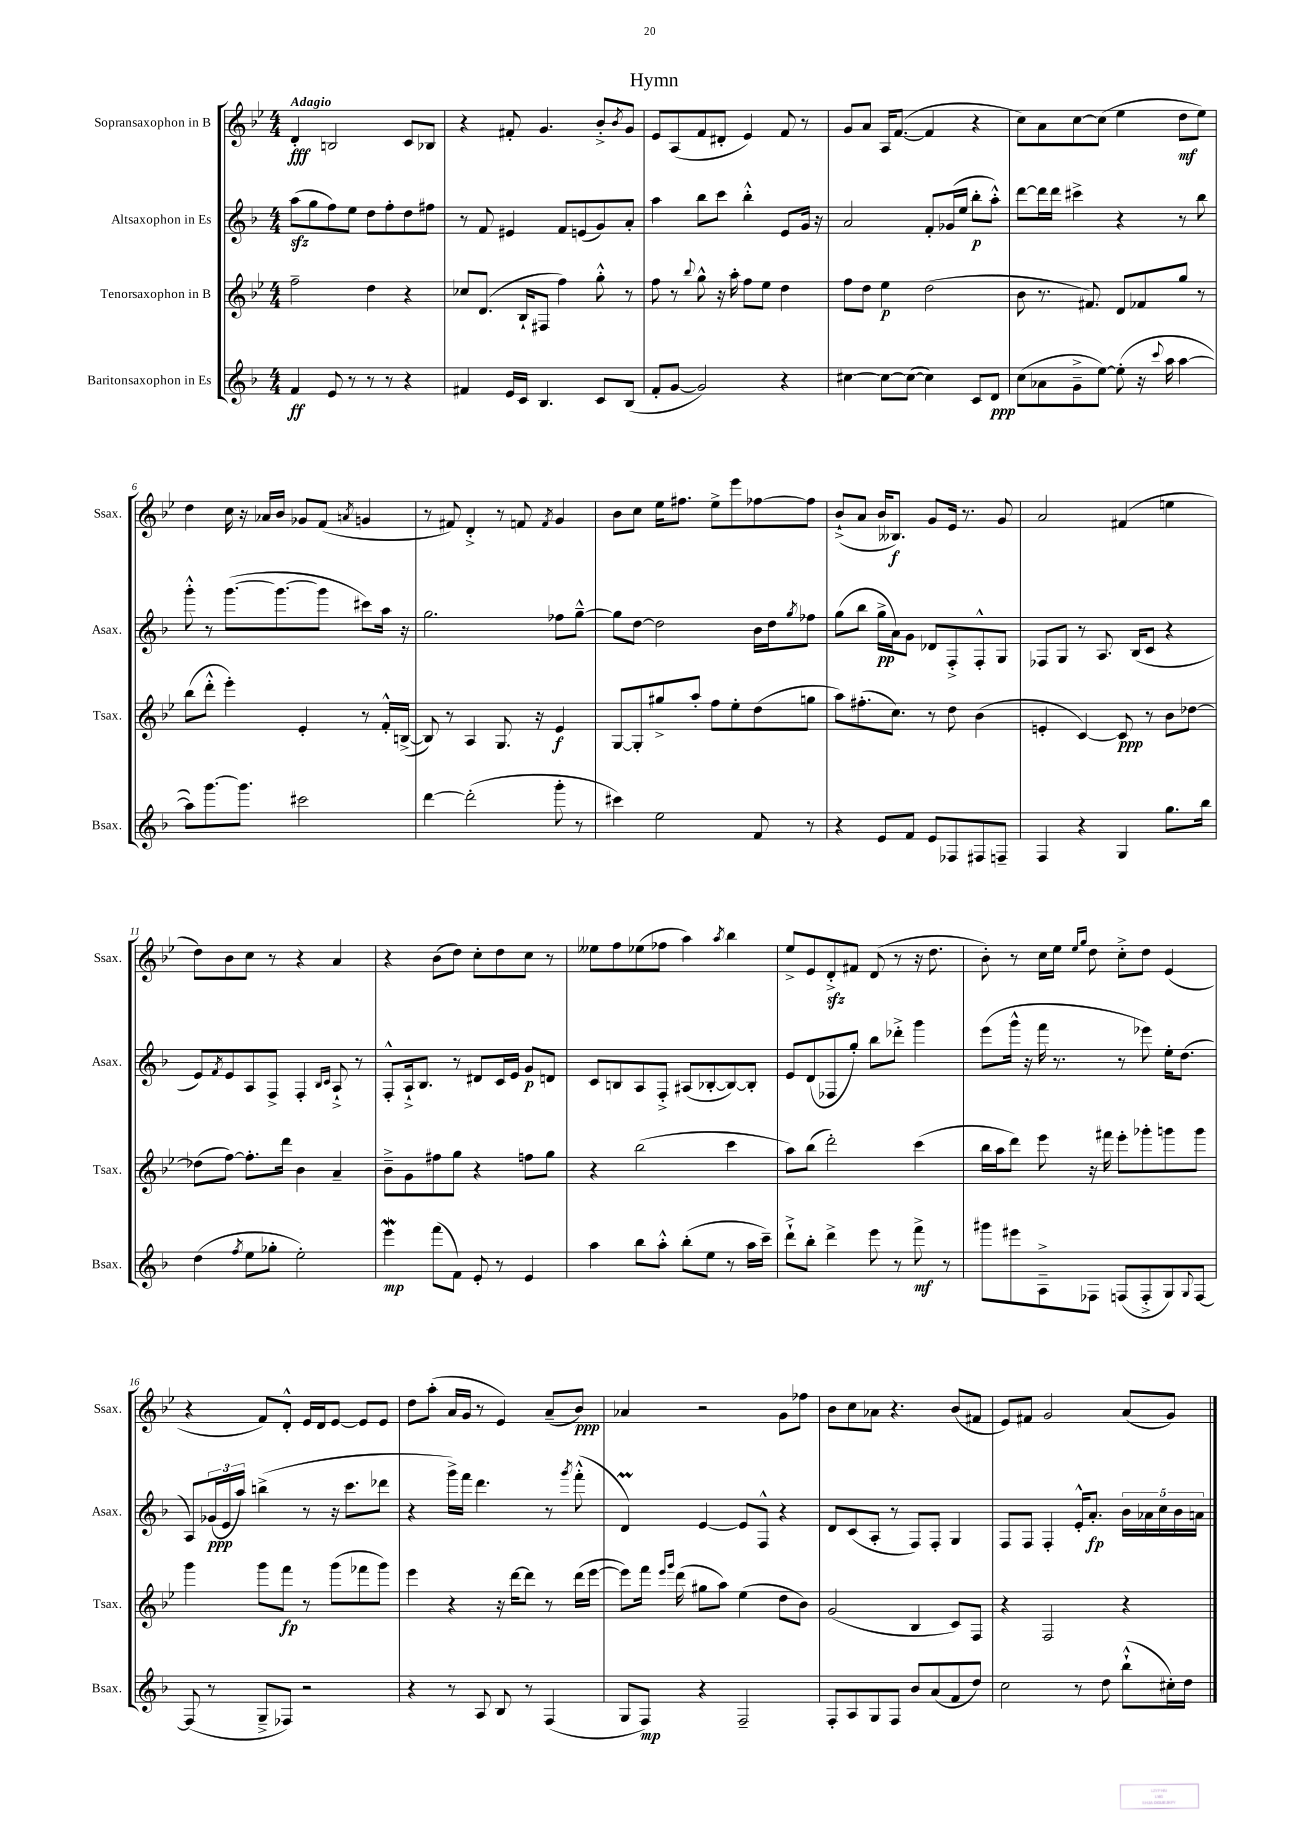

**kern	**dynam	**kern	**dynam	**kern	**dynam	**kern	**dynam
*part4	*part4	*part3	*part3	*part2	*part2	*part1	*part1
*staff4	*staff4	*staff3	*staff3	*staff2	*staff2	*staff1	*staff1
*I"Baritonsaxophon in Es	*	*I"Tenorsaxophon in B	*	*I"Altsaxophon in Es	*	*I"Sopransaxophon in B	*
*I'Bsax.	*	*I'Tsax.	*	*I'Asax.	*	*I'Ssax.	*
*clefG2	*	*clefG2	*	*clefG2	*	*clefG2	*
*k[b-]	*	*k[b-e-]	*	*k[b-]	*	*k[b-e-]	*
*M4/4	*	*M4/4	*	*M4/4	*	*M4/4	*
=1	=1	=1	=1	=1	=1	=1	=1
!	!	!	!	!	!	!LO:TX:a:B:t=Adagio	!
4f/	ff	2ff~\	.	(8aazz\L	.	4d'/	fff
.	.	.	.	8gg\	.	.	.
8e/	.	.	.	8ff\)	.	2Bn/	.
8r	.	.	.	8ee\J	.	.	.
8r	.	4dd\	.	8dd\L	.	.	.
8r	.	.	.	8ff'\	.	.	.
4r	.	4r	.	8dd\	.	8c/L	.
.	.	.	.	8ff#X\J	.	8B-X/J	.
=2	=2	=2	=2	=2	=2	=2	=2
4f#X/	.	8cc-X/L	.	8r	.	4r	.
.	.	(8.d/J	.	8f/	.	.	.
16e/LL	.	.	.	4e#X/	.	8f#X'/	.
16c/JJ	.	16B-`/KL	.	.	.	.	.
4.B-/	.	8F#X/J	.	.	.	4.g/	.
.	.	4ff\)	.	8f/L	.	.	.
.	.	.	.	(8en/	.	.	.
8c/L	.	8gg'^^\	.	8g/)	.	8b-'^/L	.
.	.	.	.	.	.	8qb-/	.
(8B-/J	.	8r	.	8a'/J	.	8g/J	.
=3	=3	=3	=3	=3	=3	=3	=3
8f'/L	.	8ff\	.	4aa\	.	8e-/L	.
[8g/J	.	8r	.	.	.	(8A/	.
.	.	8qqbb-/	.	.	.	.	.
2g/])	.	8gg^^\	.	8bb-\L	.	8f/	.
.	.	16r	.	8ccc\J	.	8d#X'/J	.
.	.	16aa'\	.	.	.	.	.
.	.	8ff\L	.	4bb-'^^\	.	4e-/)	.
.	.	8ee-\J	.	.	.	.	.
4r	.	4dd\	.	8e/L	.	8f/	.
.	.	.	.	16g/Jk	.	8r	.
.	.	.	.	16r	.	.	.
=4	=4	=4	=4	=4	=4	=4	=4
[4cc#X\	.	8ff\L	.	2a/	.	8g/L	.
.	.	8dd\J	.	.	.	8a/J	.
8cc#\L_	.	4ee-\	p	.	.	16A/KL	.
.	.	.	.	.	.	([8.f/J	.
(8cc#\J_	.	.	.	.	.	.	.
4cc#\])	.	(2dd\	.	8f'/L	.	4f/]	.
.	.	.	.	(16g-X/L	.	.	.
.	.	.	.	16ee/JJ	.	.	.
8c/L	.	.	.	8bb-'\L	p	4r	.
8d/J	ppp	.	.	8aa'^^\J)	.	.	.
=5	=5	=5	=5	=5	=5	=5	=5
(8cc\L	.	8b-\	.	[8ddd\L	.	8cc\L)	.
8a-X\	.	8.r	.	16ddd\L]	.	8a\	.
.	.	.	.	16ddd\JJ	.	.	.
8g~^\	.	.	.	4ccc#X^\	.	[8cc\	.
.	.	8.f#X/)	.	.	.	.	.
[8ee\J)	.	.	.	.	.	(8cc\J]	.
(8ee'\]	.	8d/L	.	4r	.	4ee-\	.
16r	.	8f-X/	.	.	.	.	.
8qqccc/	.	.	.	.	.	.	.
16aa\	.	.	.	.	.	.	.
[4aa\	.	8gg/J	.	8r	.	8dd\L	mf
.	.	8r	.	8bb-\	.	8ee-\J)	.
!!LO:LB:g=z
=6	=6	=6	=6	=6	=6	=6	=6
8aa\L])	.	(8bb-\L	.	8ggg'^^\	.	4dd\	.
[8.ggg\	.	8ddd'^^\J	.	8r	.	.	.
.	.	4eee-'\)	.	([8.ggg\L	.	16cc\	.
8.ggg\J]	.	.	.	.	.	16r	.
.	.	.	.	.	.	16a-X/LL	.
.	.	.	.	8.ggg\_	.	16b-/JJ	.
2ccc#X\	.	4e-'/	.	.	.	8g-X/L	.
.	.	.	.	8ggg\J]	.	(8f/J	.
.	.	.	.	.	.	8qan/	.
.	.	8r	.	8ccc#X\L)	.	4gn/	.
.	.	16f'^^/LL	.	16aa\Jk	.	.	.
.	.	([16Bn^/JJ	.	16r	.	.	.
=7	=7	=7	=7	=7	=7	=7	=7
[4ddd\	.	8B/])	.	2.gg\	.	8r	.
.	.	8r	.	.	.	8f#X/)	.
(2ddd'\]	.	4A/	.	.	.	4d'^/	.
.	.	8.G/	.	.	.	8r	.
.	.	.	.	.	.	8fn/	.
.	.	16r	.	.	.	.	.
.	.	.	.	.	.	8qf/	.
8ggg'\	.	4e-/	f	8ff-X\L	.	4g/	.
8r	.	.	.	[8gg~^^\J	.	.	.
=8	=8	=8	=8	=8	=8	=8	=8
4ccc#X\)	.	[8G/L	.	8gg\L]	.	8b-\L	.
.	.	8G'/]	.	[8dd\J	.	8cc\J	.
2ee\	.	8gg#X^/	.	2dd\]	.	16ee-\KL	.
.	.	.	.	.	.	8.ff#X\J	.
.	.	8aa'/J	.	.	.	.	.
.	.	8ff\L	.	.	.	8ee-^\L	.
.	.	8ee-'\	.	.	.	8eee-\	.
8f/	.	(8dd\	.	16b-\LL	.	[8ff-X\	.
.	.	.	.	16dd\J	.	.	.
.	.	.	.	8qgg/	.	.	.
8r	.	8ggn\J	.	8ff-X\J	.	8ff-\J]	.
=9	=9	=9	=9	=9	=9	=9	=9
4r	.	8aa\L)	.	(8gg\L	.	(8b-`^/L	.
.	.	(8.ff#X'\	.	8bb-\J	.	8a/J	.
8e/L	.	.	.	16gg^\LL	pp	16b-/KL	.
.	.	8.cc\J)	.	16a\J)	.	8.B--X/J)	f
8f/J	.	.	.	8g\J	.	.	.
8e/L	.	8r	.	8d-X/L	.	8g/L	.
8F-X/	.	8dd\	.	8F'^/	.	16e-/Jk	.
.	.	.	.	.	.	8.r	.
8F#X/	.	(4b-\	.	8F'^^/	.	.	.
8Fn~/J	.	.	.	8G/J	.	8g/	.
=10	=10	=10	=10	=10	=10	=10	=10
4F/	.	4en'/	.	8F-X/L	.	2a/	.
.	.	.	.	8G/J	.	.	.
4r	.	[4c/)	.	8r	.	.	.
.	.	.	.	8.A/	.	.	.
4G/	.	8c/]	ppp	.	.	(4f#X/	.
.	.	.	.	(16B-/KL	.	.	.
.	.	8r	.	8c/J	.	.	.
8.gg\L	.	8b-\L	.	4r	.	4een\	.
.	.	[8dd-X\J	.	.	.	.	.
16bb-\Jk	.	.	.	.	.	.	.
!!LO:LB:g=z
=11	=11	=11	=11	=11	=11	=11	=11
(4dd\	.	(8dd-X\L]	.	8e/L)	.	8dd\L)	.
.	.	.	.	8qf/	.	.	.
.	.	[8ff\J)	.	8e/	.	8b-\	.
8qff/	.	.	.	.	.	.	.
8ee\L	.	8.ff'\L]	.	8A/	.	8cc\J	.
8gg-X'\J	.	.	.	8F^/J	.	8r	.
.	.	16ddd\Jk	.	.	.	.	.
2ee'\)	.	4b-\	.	4F'/	.	4r	.
.	.	.	.	16qqB-/LL	.	.	.
.	.	.	.	16qqc/JJ	.	.	.
.	.	4a~/	.	8A`^/	.	4a/	.
.	.	.	.	8r	.	.	.
=12	=12	=12	=12	=12	=12	=12	=12
4eeeW\	mp	8b-~^\L	.	8F'^^/L	.	4r	.
.	.	8g\	.	16A`^/k	.	.	.
.	.	.	.	8.B-/J	.	.	.
(8fff\L	.	8ff#X\	.	.	.	(8b-\L	.
8f\J)	.	8gg\J	.	8r	.	8dd\J)	.
8e'/	.	4r	.	8d#X/L	.	8cc'\L	.
8r	.	.	.	16c/L	.	8dd\	.
.	.	.	.	16e/JJ	.	.	.
4e/	.	8ffn\L	.	8g/L	p	8cc\J	.
.	.	8gg\J	.	8dn/J	.	8r	.
=13	=13	=13	=13	=13	=13	=13	=13
4aa\	.	4r	.	8c/L	.	8ee--X\L	.
.	.	.	.	8Bn/	.	8ff\	.
8bb-\L	.	(2bb-\	.	8A/	.	(8ee-X\	.
8aa'^^\J	.	.	.	8F'^/J	.	8ff-X\J	.
(8bb-'\L	.	.	.	(8A#X/L	.	4aa\)	.
8ee\J	.	.	.	[8B-X'/	.	.	.
.	.	.	.	.	.	8qaa/	.
8r	.	4ccc\	.	8B-/_)	.	4bb-\	.
16aa\LL	.	.	.	8B-'/J]	.	.	.
16ccc~\JJ)	.	.	.	.	.	.	.
=14	=14	=14	=14	=14	=14	=14	=14
8ddd`^\L	.	8aa\L)	.	8e/L	.	8ee-^/L	.
8bb-'\J	.	(8bb-\J	.	(8d/	.	8e-/	.
4ddd^\	.	2ddd'\)	.	8F-X/	.	8dzz'^/	.
.	.	.	.	8gg'/J)	.	8f#X/J	.
8eee\	.	.	.	8bb-\L	.	(8d/	.
8r	.	.	.	8ddd-X'^\J	.	8r	.
8fff^\	mf	(4ccc\	.	4ggg\	.	16r	.
.	.	.	.	.	.	8.dd\	.
8r	.	.	.	.	.	.	.
=15	=15	=15	=15	=15	=15	=15	=15
8ggg#X\L	.	16bb-\LL	.	(8eee\L	.	8b-'\)	.
.	.	16aa\J	.	.	.	.	.
8eee#X\	.	8ddd\J)	.	16ggg^^\Jk	.	8r	.
.	.	.	.	16r	.	.	.
8A~^\	.	8eee-\	.	16fff\	.	16cc\LL	.
.	.	.	.	8.r	.	16ee-\JJ	.
.	.	.	.	.	.	16qqee-/LL	.
.	.	.	.	.	.	16qqgg/JJ	.
8F-X\J	.	16r	.	.	.	8dd\	.
.	.	16fff#X\	.	.	.	.	.
(8Fn/L	.	8eee-'\L	.	8r	.	8cc'^\L	.
8F'^/	.	8ggg-X'\	.	8eee-X\)	.	8dd\J	.
8G/)	.	8gggn\	.	16ee'\KL	.	(4e-/	.
.	.	.	.	(8.dd\J	.	.	.
8qqG/	.	.	.	.	.	.	.
[8F/J	.	8ggg\J	.	.	.	.	.
!!LO:LB:g=z
=16	=16	=16	=16	=16	=16	=16	=16
(8F/]	.	4ggg\	.	8A/L)	.	4r	.
8r	.	.	.	(24g-X/L	ppp	.	.
.	.	.	.	24e/	.	.	.
.	.	.	.	24aa/JJ)	.	.	.
8G~^/L	.	8ggg\L	.	(4bbn^\	.	8f/L)	.
8F-X/J)	.	8fff\J	fp	.	.	8d'^^/J	.
2r	.	8r	.	8r	.	16e-/LL	.
.	.	.	.	.	.	16d/J	.
.	.	(8ggg\L	.	16r	.	[8e-/J	.
.	.	.	.	8.ccc\L	.	.	.
.	.	8fff-X\	.	.	.	8e-/L]	.
.	.	8ggg\J)	.	8ddd-X\J	.	8e-/J	.
=17	=17	=17	=17	=17	=17	=17	=17
4r	.	4eee-\	.	4r	.	8dd\L	.
.	.	.	.	.	.	(8aa'\J	.
8r	.	4r	.	16ggg^\LL)	.	16a/LL	.
.	.	.	.	16fff\JJ	.	16g/JJ	.
8A/	.	.	.	4.ddd\	.	8r	.
8B-/	.	16r	.	.	.	4e-/)	.
.	.	[16ddd\KL	.	.	.	.	.
8r	.	8ddd\J]	.	.	.	.	.
(4F/	.	8r	.	8r	.	(8a~/L	.
.	.	.	.	8qggg/	.	.	.
.	.	(16ddd\LL	.	(8fff'^^\	.	8b-/J)	ppp
.	.	[16eee-\JJ	.	.	.	.	.
=18	=18	=18	=18	=18	=18	=18	=18
8G/L	.	8eee-\L])	.	4dM/)	.	4a-X/	.
8F/J)	mp	16fff\Jk	.	.	.	.	.
.	.	16qqeee-/LL	.	.	.	.	.
.	.	16qqggg/JJ	.	.	.	.	.
.	.	(16ddd\	.	.	.	.	.
4r	.	8gg#X\L	.	[4e/	.	2r	.
.	.	8aa\J)	.	.	.	.	.
2F~/	.	(4ee-\	.	8e/L]	.	.	.
.	.	.	.	8F^^/J	.	.	.
.	.	8dd\L	.	4r	.	8g\L	.
.	.	8b-\J)	.	.	.	8ff-X\J	.
=19	=19	=19	=19	=19	=19	=19	=19
8F'/L	.	(2g/	.	8d/L	.	8b-\L	.
8A/	.	.	.	(8c/	.	8cc\	.
8G/	.	.	.	8A'/J	.	8a-X\J	.
8F/J	.	.	.	8r	.	4.r	.
8b-/L	.	4B-/	.	8F/L)	.	.	.
(8a/	.	.	.	8F'/J	.	.	.
8f/	.	8c/L)	.	4G/	.	(8b-/L	.
8dd/J)	.	8F/J	.	.	.	8f#X/J	.
=20	=20	=20	=20	=20	=20	=20	=20
2cc\	.	4r	.	8F/L	.	8e-/L)	.
.	.	.	.	8F/J	.	8f#X/J	.
.	.	2F/	.	4F'/	.	2g/	.
8r	.	.	.	16e'^^/KL	.	.	.
.	.	.	.	8.a'/J	fp	.	.
8dd\	.	.	.	.	.	.	.
(8bb-`^^\L	.	4r	.	20b-\LL	.	(8a/L	.
.	.	.	.	20a-X\	.	.	.
.	.	.	.	20cc\	.	.	.
16cc#X'\L)	.	.	.	.	.	8g/J)	.
.	.	.	.	20b-\	.	.	.
16dd\JJ	.	.	.	.	.	.	.
.	.	.	.	20an\JJ	.	.	.
==	==	==	==	==	==	==	==
*-	*-	*-	*-	*-	*-	*-	*-
